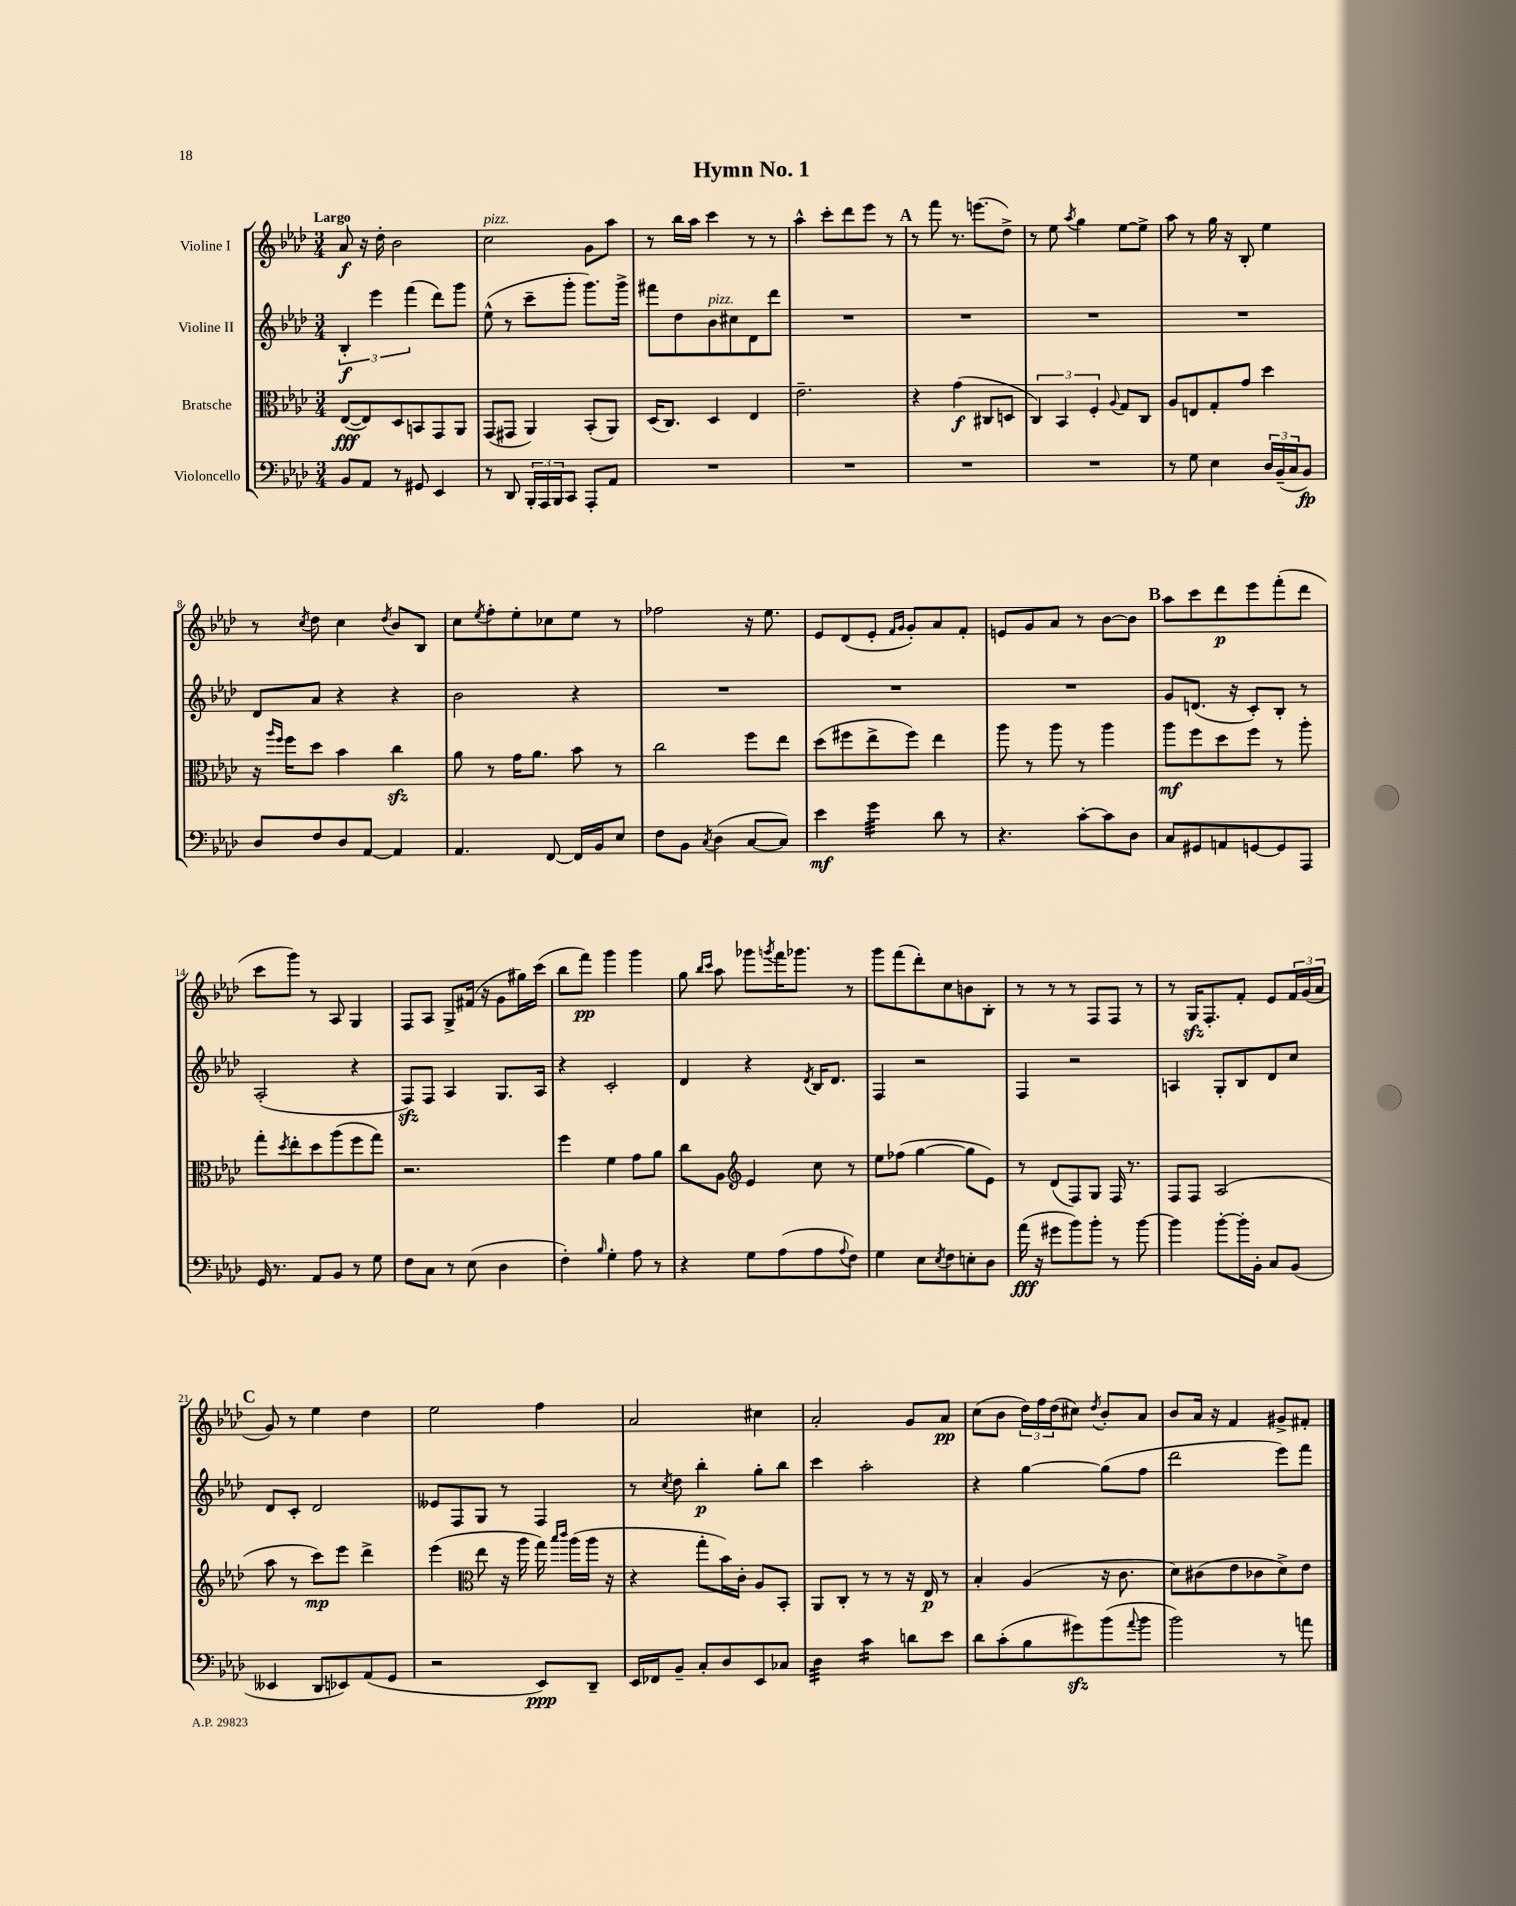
\header { title = "Hymn No. 1" }
<<
\new StaffGroup <<
\new Staff = "s0" \with { instrumentName = "Violine I" } {
    \clef treble \key aes \major \numericTimeSignature \time 3/4 \tempo "Largo"
    aes'8\f r16 des''16-. bes'2 |
    c''2^\markup { \italic "pizz." } g'8 aes''8 |
    r8 bes''16 aes''16 c'''4 r8 r8 |
    aes''4-^ c'''8-. des'''8 ees'''8 r8 |
    \mark \markup { \bold "A" } r8 f'''8 r8. e'''8.( des''8->) |
    r8 ees''8 \acciaccatura { aes''8 } g''4 ees''8~ ees''8-> |
    aes''8 r8 g''16 r16 bes8-. ees''4 |
    r8 \acciaccatura { c''8 } des''8 c''4 \acciaccatura { des''8 } bes'8 bes8 |
    c''8 \acciaccatura { ees''8 } f''8-. ees''8-. ces''8 ees''8 r8 |
    fes''2 r16 ees''8. |
    ees'8 des'8( ees'8-. \grace { f'16 g'16 } g'8-.) aes'8 f'8-. |
    e'8 g'8 aes'8 r8 bes'8~ bes'8 |
    \mark \markup { \bold "B" } aes''8 c'''8 des'''8\p ees'''8 f'''8-.( des'''8 |
    c'''8 g'''8) r8 aes8 g4 |
    f8 aes8 g8-> fis'16( r16 g'8 gis''16) c'''16( |
    bes''8 f'''8\pp) g'''4 g'''4 |
    g''8 \grace { bes''16 c'''16 } aes''8 ges'''8 \acciaccatura { g'''8 } f'''16 ges'''8. r8 |
    g'''8 f'''8( des'''8-.) c''8 b'8 bes8-. |
    r8 r8 r8 f8 f8 r8 |
    r8 g16\sfz f8.-. f'8-. ees'8 \tuplet 3/2 { f'16 g'16( aes'16 } |
    \mark \markup { \bold "C" } g'8) r8 ees''4 des''4 |
    ees''2 f''4 |
    aes'2 cis''4 |
    aes'2-. g'8 aes'8\pp |
    c''8( bes'8 \tuplet 3/2 { des''16) f''16 des''16( } cis''8) \acciaccatura { des''8 } bes'8-. aes'8 |
    bes'8 aes'16 r16 f'4 gis'8-> fis'8-. \bar "|." |
}
\new Staff = "s1" \with { instrumentName = "Violine II" } {
    \clef treble \key aes \major \numericTimeSignature \time 3/4
    \tuplet 3/2 { bes4-.\f ees'''4 f'''4( } des'''8) g'''8 |
    ees''8-^( r8 c'''8-- g'''8-. g'''8.) g'''16-> |
    fis'''8 des''8 bes'8^\markup { \italic "pizz." } cis''8 des'8 des'''8 |
    R2. |
    \mark \markup { \bold "A" } R2. |
    R2. |
    R2. |
    des'8 aes'8 r4 r4 |
    bes'2 r4 |
    R2. |
    R2. |
    R2. |
    \mark \markup { \bold "B" } g'8 d'8.( r16 c'8-.) bes8-. r8 |
    aes2-.( r4 |
    f8\sfz) f8 aes4 g8. aes16 |
    r4 c'2-. |
    des'4 r4 \acciaccatura { des'8 } bes16 des'8. |
    f4 r2 |
    f4 r2 |
    a4 g8-. bes8 des'8 c''8 |
    \mark \markup { \bold "C" } des'8 c'8-. des'2 |
    eeses'8 f8 g8 r8 f4 |
    r8 \acciaccatura { c''8 } des''8 bes''4-.\p g''8-. bes''8 |
    c'''4 aes''2-. |
    r4 g''4~ g''8( f''8 |
    des'''2 ees'''8) f'''8 \bar "|." |
}
\new Staff = "s2" \with { instrumentName = "Bratsche" } {
    \clef alto \key aes \major \numericTimeSignature \time 3/4
    ees8~\fff( ees8) des8 b,8 g,8 aes,8 |
    g,8( gis,8 aes,4) bes,8-.( aes,8) |
    des16( c8.) des4 ees4 |
    ees'2.-- |
    \mark \markup { \bold "A" } r4 g'4\f( cis8 d8 |
    \tuplet 3/2 { c4) bes,4 f4-. } \appoggiatura { aes8 } g8 c8 |
    aes8 e8 g8-. g'8 des''4 |
    r16 \grace { aes''16 f''16 } f''16 des''8 bes'4 c''4\sfz |
    aes'8 r8 g'16 aes'8. bes'8 r8 |
    c''2 f''8 ees''8 |
    des''8( fis''8 ees''8-> fis''8) ees''4 |
    aes''8 r8 aes''8 r8 aes''4 |
    \mark \markup { \bold "B" } aes''8\mf f''8 des''8 f''8 r8 aes''8-. |
    g''8-. \acciaccatura { des''8 } ees''8-. des''8 aes''8( f''8 g''8) |
    r2. |
    f''4 f'4 g'8 aes'8 |
    c''8 aes8 \clef treble ees'4 c''8 r8 |
    ees''8 fes''8( g''4~ g''8 ees'8) |
    r8 des'8( f8) g8 f16 r8. |
    f8 f8 aes2( |
    \mark \markup { \bold "C" } aes''8 r8 c'''8\mp) ees'''8 des'''4-> |
    ees'''4( \clef alto ees''8 r16 aes''16 g''16) \grace { bes''16 c'''16 } aes''16( aes''16 r16 |
    r4 g''8-. bes'16) c'16-. aes8 bes,8-. |
    aes,8 c8-. r8 r8 r16 ees16\p r8 |
    bes4-. aes4( r16 c'8. |
    des'8) cis'8( ees'8 ces'8 des'8->) ees'8 \bar "|." |
}
\new Staff = "s3" \with { instrumentName = "Violoncello" } {
    \clef bass \key aes \major \numericTimeSignature \time 3/4
    bes,8 aes,8 r8 gis,8 ees,4 |
    r8 des,8 \tuplet 3/2 { bes,,16-. aes,,16 bes,,16 } c,8 aes,,8-. aes,8 |
    R2. |
    R2. |
    \mark \markup { \bold "A" } R2. |
    R2. |
    r8 g8 ees4 \tuplet 3/2 { des16 bes,16--( c16 } bes,8\fp) |
    des8 f8 des8 aes,8~ aes,4 |
    aes,4. f,8~ f,16 bes,16 ees8 |
    f8 bes,8 \acciaccatura { c8 } des4( c8~ c8) |
    ees'4\mf g'4:32 des'8 r8 |
    r4. c'8~-. c'8 des8 |
    \mark \markup { \bold "B" } c8 gis,8 a,8 g,8~ g,8 aes,,8 |
    g,16 r8. aes,8 bes,8 r8 g8 |
    f8 c8 r8 ees8( des4 |
    f4-.) \grace { bes16 } g4-. aes8 r8 |
    r4 g8 aes8( aes8 \appoggiatura { aes8 } f8) |
    g4 ees8 \acciaccatura { ees8 } f8 e8-. des8 |
    aes'16\fff( r16 gis'8 bes'8) bes'8-. r8 bes'8~ |
    bes'4 bes'8~-. bes'16-. bes,16-. c8 bes,8( |
    \mark \markup { \bold "C" } eeses,4 des,8 ees,8) aes,8( g,8 |
    r2 ees,8\ppp) des,8-- |
    ees,16 fes,16 bes,8-- c8-. des8 ees,8 ces8 |
    des4:32 c'4:16 d'8 ees'8 |
    des'8 c'8-.( bes8 gis'8\sfz) bes'8( \appoggiatura { aes'8 } bes'8 |
    bes'2) r8 a'8 \bar "|." |
}
>>
>>
